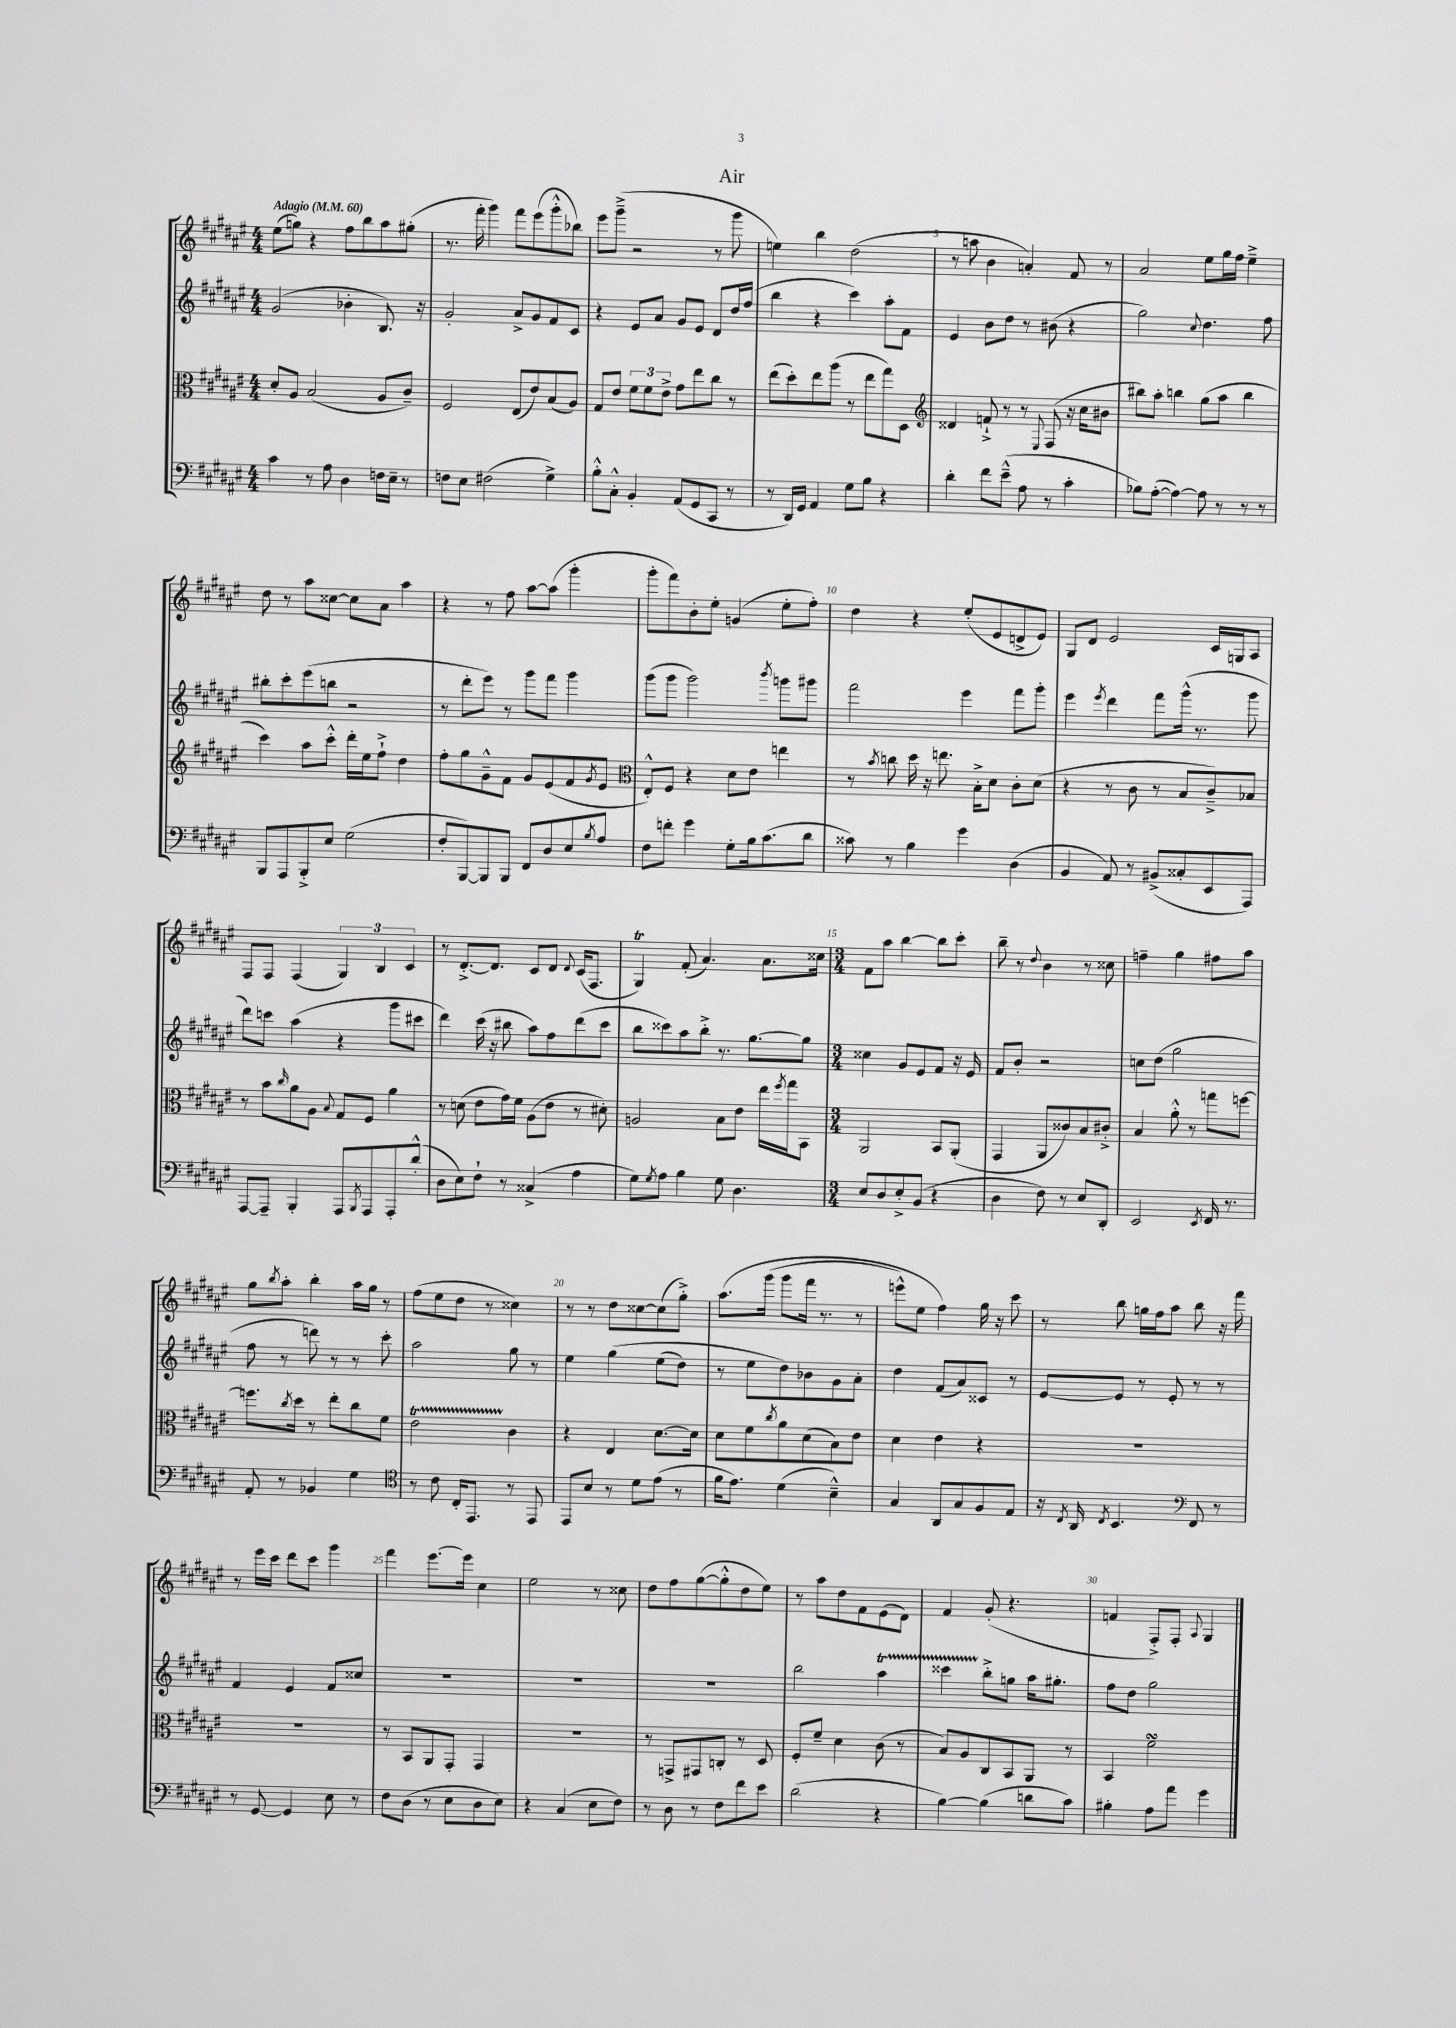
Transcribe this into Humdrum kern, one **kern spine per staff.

**kern	**kern	**kern	**kern
*part4	*part3	*part2	*part1
*staff4	*staff3	*staff2	*staff1
*clefF4	*clefC3	*clefG2	*clefG2
*k[f#c#g#d#a#e#]	*k[f#c#g#d#a#e#]	*k[f#c#g#d#a#e#]	*k[f#c#g#d#a#e#]
*M4/4	*M4/4	*M4/4	*M4/4
*MM60	*MM60	*MM60	*MM60
=1	=1	=1	=1
!	!	!	!LO:TX:a:B:t=Adagio
4c#\	8d#'/L	(2g#/	(8ee#\L
.	8A#/J	.	8ggn\J)
8r	(2B/	.	4r
8A#\	.	.	.
4D#\	.	4b-X'\	8ff#\L
.	.	.	8bb\
16Fn\LL	8A#/L	8.B/)	8aa#\
16E#~\JJ	.	.	.
8r	8c#~/J)	.	(8gg#X'\J
.	.	16r	.
=2	=2	=2	=2
8Fn\L	2F#/	2g#'/	8.r
8E#\J	.	.	.
.	.	.	16fff#'\
(2F#X\	.	.	4ggg#\)
.	(8E#/L	8a#^/L	8fff#\L
.	8e#/)	8g#/	(8eee#\
4G#^\)	(8B/	8f#/	8ggg#'^^\
.	8A#/J)	8c#/J	8bb-X\J)
=3	=3	=3	=3
8B'^^\L	8G#/L	4r	8eee#\L
8C#'^^\J	8e#/J	.	(8ggg#~^\J
4BB'/	12f#\L	8e#/L	2r
.	12f#\	.	.
.	.	8a#/J	.
.	12e#^\J	.	.
(8AA#/L	8g#\L	8g#/L	.
8GG#/	8ee#\	8e#/J	.
8CC#/J	8cc#\J	8d#/L	8r
8r	8r	16dd#/L	8ggg#\
.	.	(16ff#/JJ	.
=4	=4	=4	=4
8r	(8ee#\L	4bb\	4een\)
16DD#/LL)	8dd#'\)	.	.
16GG#/JJ	.	.	.
4AA#/	8ee#\	4r	4bb\
.	(8aa#\J	.	.
8G#\L	8r	4ccc#\)	(2dd#\
8B\J	8ee#\L	.	.
4r	8gg#\)	8aa#'\L	.
.	8D#\J	8f#\J	.
=5	=5	=5	=5
*	*clefG2	*	*
4d#'\	4d##X/	4e#/	8r
.	.	.	8aan\
8f#\L	8fn`^/	8b\L	4b\
(8e#~^^\J	8r	8dd#\J	.
8A#\	8r	8r	4an'/)
.	8qqE#/	.	.
8r	(8F#/	(8b#X\	.
4c#'\	16r	4r	8f#/
.	16cc#\KL	.	.
.	8b#X\J	.	8r
=6	=6	=6	=6
8B-X\L)	8bb#X\L)	2gg#\)	2a#/
([8A#'\J	8aa#'\J	.	.
4A#\_)	4bbn\	.	.
.	.	8qqcc#/	.
8A#\]	(8gg#\L	4.dd#\	8ee#\L
8r	8aa#\J	.	16gg#\L
.	.	.	16ff#\JJ
8r	4bb\	.	4ee#~^\
8r	.	8ff#\	.
!!LO:LB:g=z
=7	=7	=7	=7
8BBB/L	4ccc#\)	8bb#X'\L	8dd#\
8AAA#/	.	8ccc#'\	8r
8BBB'^/	8aa#\L	(8eee#\	8aa#\L
8E#/J	8ccc#'^^\J	8bbn\J	[8cc##X\J
(2G#\	16ddd#'\LL	2r	8cc##\L]
.	16ee#\J	.	.
.	8ff#`^\J	.	8a#\J
.	4dd#\	.	4aa#\
=8	=8	=8	=8
8F#'/L	8ff#'\L	8r	4r
[8BBB/)	8gg#\	8ddd#'\L	.
8BBB/]	8g#~^^\	8eee#\J)	8r
8BBB/J	8f#\J	8r	8ff#\
8FF#/L	8g#/L	8ggg#\L	[8aa#\L
8D#/	(8e#/	8fff#\J	(8aa#\J]
8E#/	8f#/	4ggg#\	4ggg#'\
8qB/	8qg#/	.	.
8A#/J	8e#/J	.	.
=9	=9	=9	=9
*	*clefC3	*	*
8F#\L	8E#'^^/L)	(8ggg#\L	8ggg#'\L
8fn'\J	8F#/J	8ggg#\J	8fff#\)
4g#\	4r	2ggg#\)	8b'\
.	.	.	8ee#'\J
8G#'\L	8d#\L	.	(4gn/
16B\k	8e#\J	.	.
(8.c#\	.	.	.
.	.	8qbbb/	.
.	4een\	8gggn\L	8ee#'\L
8d#\J	.	8ggg#X\J	8ff#'\J)
=10	=10	=10	=10
8c##X\)	8r	2fff#\	4dd#\
.	8qb/	.	.
8r	8ccn\	.	.
4B\	16dd#\	.	4r
.	16r	.	.
.	8.een\	.	.
4g#\	.	4eee#\	(8ee#'/L
.	16B'^\KL	.	.
.	8d#\J	.	8e#/
(4D#\	8c#'\L	8fff#\L	8dn^/
.	(8d#\J	8ggg#'\J	8e#/J)
=11	=11	=11	=11
4BB/	4r	4eee#\	8G#/L
.	.	.	8d#/J
.	.	8qeee#/	.
8AA#/)	8r	4ddd#\	2e#/
8r	8c#\	.	.
(8BB#X^/L	8r	8fff#\L	.
8C##X'/	8B/L	(16ggg#^^\Jk	.
.	.	8.r	.
8EE#/	8c#~^/)	.	16c#/LL
.	.	.	16Gn/J
8AAA#/J)	8B-X/J	8ggg#\	8A#/J
!!LO:LB:g=z
=12	=12	=12	=12
[8AAA#/L	8r	8ddd#\L)	8F#/L
8AAA#~/J]	8b\L	8cccn\J	8F#/J
.	16qqcc#/	.	.
4BBB'/	8a#\	(4aa#\	(4F#/
.	8A#\J	.	.
.	8qqB/	.	.
8AAA#/L	8G#/L	4r	6G#/)
8qBBB/	.	.	.
8AAA#/	8F#/J	.	.
.	.	.	6B/
8AAA#'/	4a#\	8ggg#\L	.
.	.	.	6c#/
(8d#'^^/J	.	8ccc#X\J	.
=13	=13	=13	=13
8D#\L	8r	4ddd#\)	8r
8E#\)	(8dn\	.	[8.d#'^/L
8F#`\J	8e#\L	(16ccc#\	.
.	.	16r	8.d#/J]
8r	16g#\L)	8bb#X\	.
.	16f#\JJ	.	.
(4C##X^/	(8A#\L	8aa#\L)	8c#/L
.	8e#\J	8ff#\	8d#/J
.	.	.	8qqd#/
4A#\	8r	(8ddd#\	(16c#/KL
.	.	.	8.F#/J
.	8d#X'\)	8ccc#\J	.
=14	=14	=14	=14
8G#\L)	2An/	8bb\L	4G#T/)
8qG#/	.	.	.
8A#\J	.	8ccc##X\)	.
4B\	.	8aa#\	(8f#'/
.	.	8bb'^\J	4.a#/)
8G#\	8B\L	8.r	.
4.D#\	8e#\J	.	.
.	.	[8.gg#\L	.
.	16ee#\LL	.	8.a#\L
.	8qff#/	.	.
.	16gg#\J	.	.
.	8BB\J	8gg#\J]	.
.	.	.	16cc##X\Jk
=15	=15	=15	=15
*M3/4	*M3/4	*M3/4	*M3/4
8E#/L	2AA#/	4cc##X\	8f#\L
8D#/	.	.	8aa#\J
8E#'^/	.	8g#/L	[4bb\
(8BB/J	.	8e#/	.
4r	8BB/L	8f#/J	8bb\L]
.	(8AA#'/J	16r	8ccc#'\J
.	.	16e#/	.
=16	=16	=16	=16
4D#\	4GG#/	8f#/L	8bb~\
.	.	8b'/J	8r
.	.	.	8qqdd#/
8F#\)	8AA#/L	2r	4b\
8r	8c##X/)	.	.
8E#/L	8B/	.	8r
8DD#'/J	8c#X'^/J	.	8cc##X\
=17	=17	=17	=17
2EE#/	4B/	8ccn\L	4ffn~\
.	.	(8dd#\J	.
.	8a#'^^\	2gg#\	4gg#\
.	8r	.	.
8qEE#/	.	.	.
16FF#/	8ggn\L	.	8ff#X\L
8.r	.	.	.
.	[8ffn\J	.	8aa#\J
!!LO:LB:g=z
=18	=18	=18	=18
8AA#'/	8.ffn\L]	8ff#\	8gg#\L
.	.	.	8qbb/
8r	.	8r	8aa#'\J
.	8qcc#/	.	.
.	16dd#\Jk	.	.
4BB-X/	8r	8dddn\)	4bb'\
.	8ee#'\L	8r	.
4G#\	8cc#\	8r	16aa#\LL
.	.	.	16gg#\JJ
.	8f#\J	8ccc#'\	8r
=19	=19	=19	=19
*clefC4	*	*	*
8r	2e#t\	2aa#\	(8ff#\L
8c#\	.	.	8ee#\
16C#'/KL	.	.	8dd#\J
8.EE#/J	.	.	.
.	.	.	8r
8r	4c#\	8gg#\	4cc##X\)
8EE#/	.	8r	.
=20	=20	=20	=20
8EE#/L	4r	4ee#\	8r
8B/J	.	.	8r
8r	4E#/	(4gg#\	8dd#\L
8d#\L	.	.	[8cc##X\
(8e#\J	[8.d#\L	(8ee#\L	(8cc##\]
8r	.	8dd#\J)	8gg#'^\J)
.	16d#\Jk]	.	.
=21	=21	=21	=21
16f#\KL	8d#\L	8r	(8.aa#\L
8.e#\J)	.	.	.
.	8f#\	8ee#\L	.
.	.	.	(16ggg#\Jk
.	8qcc#/	.	.
(4d#\	8a#\	8dd#\)	8ggg#\L
.	(8d#\	8b-X\	16fff#\Jk
.	.	.	8.r
4B~^^\)	8B\)	8g#\	.
.	8e#\J	8a#'\J	8r
=22	=22	=22	=22
4G#/	4d#\	4dd#\	8eeen^^\L)
.	.	.	8ee#\J
8AA#/L	4e#\	(8f#/L	4ff#\)
8G#/	.	8a#/)	.
8F#/	4r	8c##X/J	16gg#\
.	.	.	16r
8E#/J	.	8r	8ccc#\
=23	=23	=23	=23
16r	2.r	[8e#/L	8r
8qC#/	.	.	.
16AA#/	.	.	.
8qC#/	.	.	.
4.BB/	.	8e#/J]	8bb\
.	.	8r	16ggn\LL
.	.	.	16ff#\J
.	.	8e#'/	8aa#\J
*clefF4	*	*	*
8FF#/	.	8r	8bb\
8r	.	8r	16r
.	.	.	16fff#\
!!LO:LB:g=z
=24	=24	=24	=24
8r	2.r	4f#/	8r
[8GG#/	.	.	16eee#\LL
.	.	.	16ccc#\JJ
4GG#/]	.	4e#/	8ddd#\L
.	.	.	8ccc#\J
8E#\	.	8f#/L	4ggg#\
8r	.	8cc##X/J	.
=25	=25	=25	=25
8F#\L	8r	2.r	4fff#\
(8D#\J	8BB/L	.	.
8r	8AA#/	.	[8.eee#\L
8E#\L	8GG#'/J	.	.
.	.	.	16eee#\Jk]
8D#\	4GG#/	.	4cc#\
8E#\J)	.	.	.
=26	=26	=26	=26
4r	2.r	2.r	2ee#\
(4C#/	.	.	.
8E#\L	.	.	8r
8F#\J)	.	.	8cc##X\
=27	=27	=27	=27
8r	8r	2.r	8dd#\L
8D#\	8GGn^/L	.	8ff#\
8r	8GG#X/	.	([8gg#\
8F#\L	8Cn'/J	.	8gg#'^^\]
8f#\	8r	.	8dd#\
8e#\J	8D#/	.	8ee#\J)
=28	=28	=28	=28
(2d#\	8F#'/L	2bb\	8r
.	8f#~/J	.	8aa#\L
.	4d#\	.	8dd#\
.	.	.	8f#\
4r	(8c#\	4aa#t\	(8e#\
.	8r	.	8d#\J)
=29	=29	=29	=29
[4B\)	8B/L)	4ccc##XTTT\	4f#/
.	8A#/	.	.
(4B\]	8C#/	8bb'^\L	(8g#'/
.	8BB/	8ggn\J	4.r
8dn\L	8AA#/J	16aa#\KL	.
.	.	8.gg#X'\J	.
8c#\J)	8r	.	.
=30	=30	=30	=30
4B#X'\	4BB/	8ff#\L	4fn/
.	.	8dd#\J	.
8A#\L	2f#sSSs\	2gg#\	8F#'^/L)
8a#\J	.	.	8F#'/J
.	.	.	8qqA#/
4g#\	.	.	4G#/
==	==	==	==
*-	*-	*-	*-
